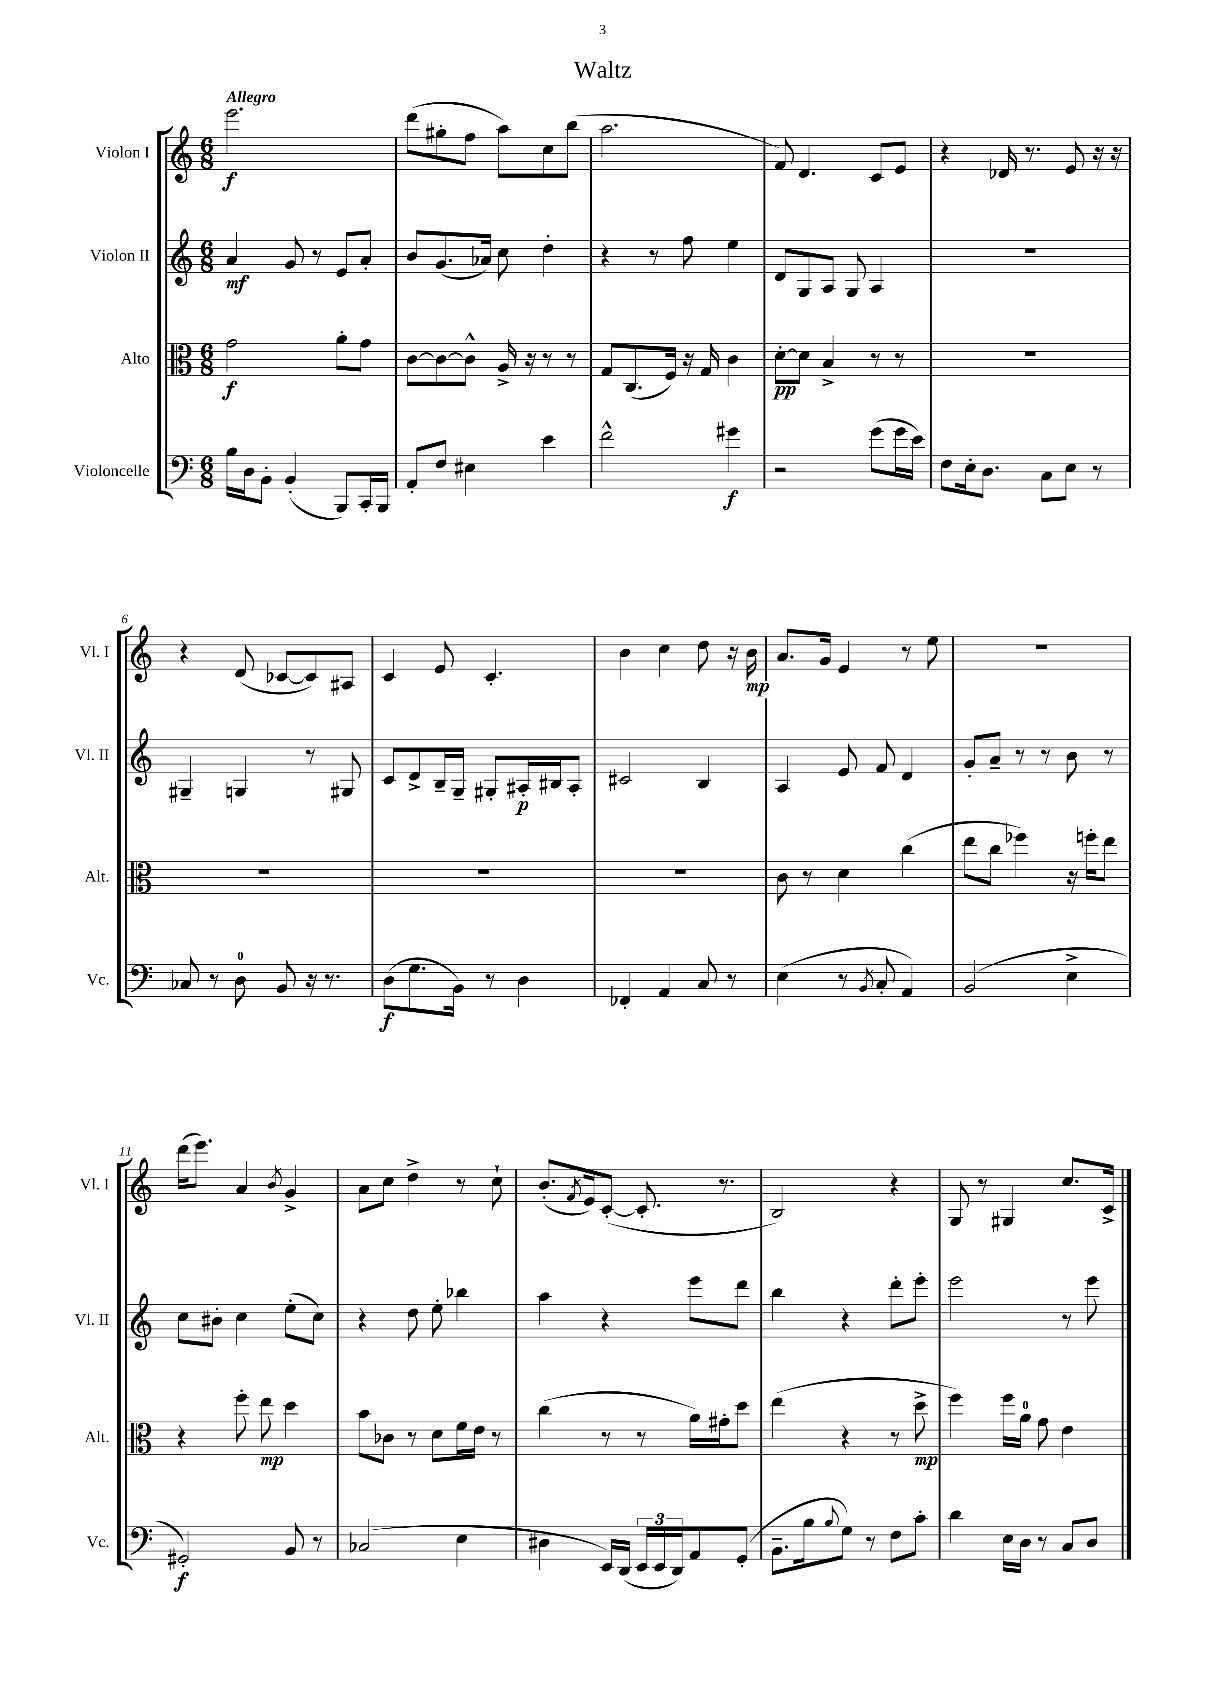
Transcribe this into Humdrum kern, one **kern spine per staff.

**kern	**dynam	**kern	**dynam	**kern	**dynam	**kern	**dynam
*part4	*part4	*part3	*part3	*part2	*part2	*part1	*part1
*staff4	*staff4	*staff3	*staff3	*staff2	*staff2	*staff1	*staff1
*I"Violoncelle	*	*I"Alto	*	*I"Violon II	*	*I"Violon I	*
*I'Vc.	*	*I'Alt.	*	*I'Vl. II	*	*I'Vl. I	*
*clefF4	*	*clefC3	*	*clefG2	*	*clefG2	*
*k[]	*	*k[]	*	*k[]	*	*k[]	*
*M6/8	*	*M6/8	*	*M6/8	*	*M6/8	*
=1	=1	=1	=1	=1	=1	=1	=1
!	!	!	!	!	!	!LO:TX:a:B:t=Allegro	!
16B\LL	.	2g\	f	4a/	mf	2.eee\	f
16D\J	.	.	.	.	.	.	.
8BB'\J	.	.	.	.	.	.	.
(4BB'/	.	.	.	8g/	.	.	.
.	.	.	.	8r	.	.	.
8BBB/L)	.	8a'\L	.	8e/L	.	.	.
16CC'/L	.	8g\J	.	8a'/J	.	.	.
16BBB/JJ	.	.	.	.	.	.	.
=2	=2	=2	=2	=2	=2	=2	=2
8AA'/L	.	[8c\L	.	8b/L	.	(8ddd\L	.
8F/J	.	8c\_	.	(8.g/	.	8gg#X'\	.
4E#X\	.	8c^^\J]	.	.	.	8ff\J	.
.	.	.	.	16a-X/Jk)	.	.	.
.	.	16A^/	.	8cc\	.	8aa\L)	.
.	.	16r	.	.	.	.	.
4e\	.	8r	.	4dd'\	.	8cc\	.
.	.	8r	.	.	.	(8bb\J	.
=3	=3	=3	=3	=3	=3	=3	=3
2f^^\	.	8G/L	.	4r	.	2.aa\	.
.	.	(8.C/	.	.	.	.	.
.	.	.	.	8r	.	.	.
.	.	16F/Jk)	.	.	.	.	.
.	.	16r	.	8ff\	.	.	.
.	.	16G/	.	.	.	.	.
4g#X\	f	4c\	.	4ee\	.	.	.
=4	=4	=4	=4	=4	=4	=4	=4
2r	.	[8d'\L	pp	8d/L	.	8f/)	.
.	.	8d\J]	.	8G/	.	4.d/	.
.	.	4B^/	.	8A/J	.	.	.
.	.	.	.	8G/	.	.	.
(8g\L	.	8r	.	4A/	.	8c/L	.
16g\L	.	8r	.	.	.	8e/J	.
16e\JJ)	.	.	.	.	.	.	.
=5	=5	=5	=5	=5	=5	=5	=5
8F\L	.	2.r	.	2.r	.	4r	.
16E'\k	.	.	.	.	.	.	.
8.D\J	.	.	.	.	.	.	.
.	.	.	.	.	.	16d-X/	.
.	.	.	.	.	.	8.r	.
8C\L	.	.	.	.	.	.	.
8E\J	.	.	.	.	.	8e/	.
8r	.	.	.	.	.	16r	.
.	.	.	.	.	.	16r	.
!!LO:LB:g=z
=6	=6	=6	=6	=6	=6	=6	=6
8C-X/	.	2.r	.	4G#X~/	.	4r	.
8r	.	.	.	.	.	.	.
8D\	.	.	.	4Gn/	.	(8d/	.
8BB/	.	.	.	.	.	[8c-X/L	.
16r	.	.	.	8r	.	8c-/])	.
8.r	.	.	.	.	.	.	.
.	.	.	.	8G#X/	.	8A#X/J	.
=7	=7	=7	=7	=7	=7	=7	=7
(8D\L	f	2.r	.	8c/L	.	4c/	.
8.G\	.	.	.	8d^/	.	.	.
.	.	.	.	16B~/L	.	8e/	.
16BB\Jk)	.	.	.	16G~/JJ	.	.	.
8r	.	.	.	8G#X'/L	.	4.c'/	.
4D\	.	.	.	16A#X'/L	p	.	.
.	.	.	.	16B#X/J	.	.	.
.	.	.	.	8A#'/J	.	.	.
=8	=8	=8	=8	=8	=8	=8	=8
4FF-X'/	.	2.r	.	2c#X/	.	4b\	.
4AA/	.	.	.	.	.	4cc\	.
8C/	.	.	.	4B/	.	8dd\	.
8r	.	.	.	.	.	16r	.
.	.	.	.	.	.	16b\	mp
=9	=9	=9	=9	=9	=9	=9	=9
(4E\	.	8c\	.	4A/	.	8.a/L	.
.	.	8r	.	.	.	.	.
.	.	.	.	.	.	16g/Jk	.
8r	.	4d\	.	8e/	.	4e/	.
8qBB/	.	.	.	.	.	.	.
8C'/	.	.	.	8f/	.	.	.
4AA/)	.	(4cc\	.	4d/	.	8r	.
.	.	.	.	.	.	8ee\	.
=10	=10	=10	=10	=10	=10	=10	=10
(2BB/	.	8ee\L	.	8g'/L	.	2.r	.
.	.	8cc\J	.	8a~/J	.	.	.
.	.	4ff-X\)	.	8r	.	.	.
.	.	.	.	8r	.	.	.
4E^\	.	16r	.	8b\	.	.	.
.	.	16ffn'\KL	.	.	.	.	.
.	.	8ee\J	.	8r	.	.	.
!!LO:LB:g=z
=11	=11	=11	=11	=11	=11	=11	=11
2GG#X'/)	f	4r	.	8cc\L	.	(16ddd\KL	.
.	.	.	.	.	.	8.eee\J)	.
.	.	.	.	8b#X'\J	.	.	.
.	.	8ff'\	.	4cc\	.	4a/	.
.	.	8ee\	mp	.	.	.	.
.	.	.	.	.	.	8qb/	.
8BB/	.	4dd\	.	(8ee'\L	.	4g^/	.
8r	.	.	.	8cc\J)	.	.	.
=12	=12	=12	=12	=12	=12	=12	=12
(2C-X/	.	8b\L	.	4r	.	8a\L	.
.	.	8c-X\J	.	.	.	8cc\J	.
.	.	8r	.	8dd\	.	4dd^\	.
.	.	8d\L	.	8ee'\	.	.	.
4E\	.	16f\L	.	4bb-X\	.	8r	.
.	.	16e\JJ	.	.	.	.	.
.	.	8r	.	.	.	8cc`\	.
=13	=13	=13	=13	=13	=13	=13	=13
4D#X\	.	(4cc\	.	4aa\	.	(8.b'/L	.
.	.	.	.	.	.	8qf/	.
.	.	.	.	.	.	16e/k)	.
16EE/LL)	.	8r	.	4r	.	([8c'/J	.
(16DD/JJ	.	.	.	.	.	.	.
24EE/LL	.	8r	.	.	.	8.c'/]	.
24EE/	.	.	.	.	.	.	.
24DD/J)	.	.	.	.	.	.	.
8AA/	.	16a\LL)	.	8eee\L	.	.	.
.	.	16g#X'\J	.	.	.	8.r	.
(8GG'/J	.	8dd\J	.	8ddd\J	.	.	.
=14	=14	=14	=14	=14	=14	=14	=14
8.BB~\L	.	(4ee\	.	4bb\	.	2B/)	.
16B\k	.	.	.	.	.	.	.
8qqB/	.	.	.	.	.	.	.
8G\J)	.	4r	.	4r	.	.	.
8r	.	.	.	.	.	.	.
8F\L	.	8r	.	8ddd'\L	.	4r	.
8c'\J	.	8dd^\	mp	8eee'\J	.	.	.
=15	=15	=15	=15	=15	=15	=15	=15
4d\	.	4ff\)	.	2eee\	.	8G/	.
.	.	.	.	.	.	8r	.
16E\LL	.	16ff\LL	.	.	.	4G#X/	.
16D\JJ	.	16a\JJ	.	.	.	.	.
8r	.	8g\	.	.	.	.	.
8C/L	.	4e\	.	8r	.	8.cc/L	.
8D/J	.	.	.	8eee\	.	.	.
.	.	.	.	.	.	16c^/Jk	.
==	==	==	==	==	==	==	==
*-	*-	*-	*-	*-	*-	*-	*-
